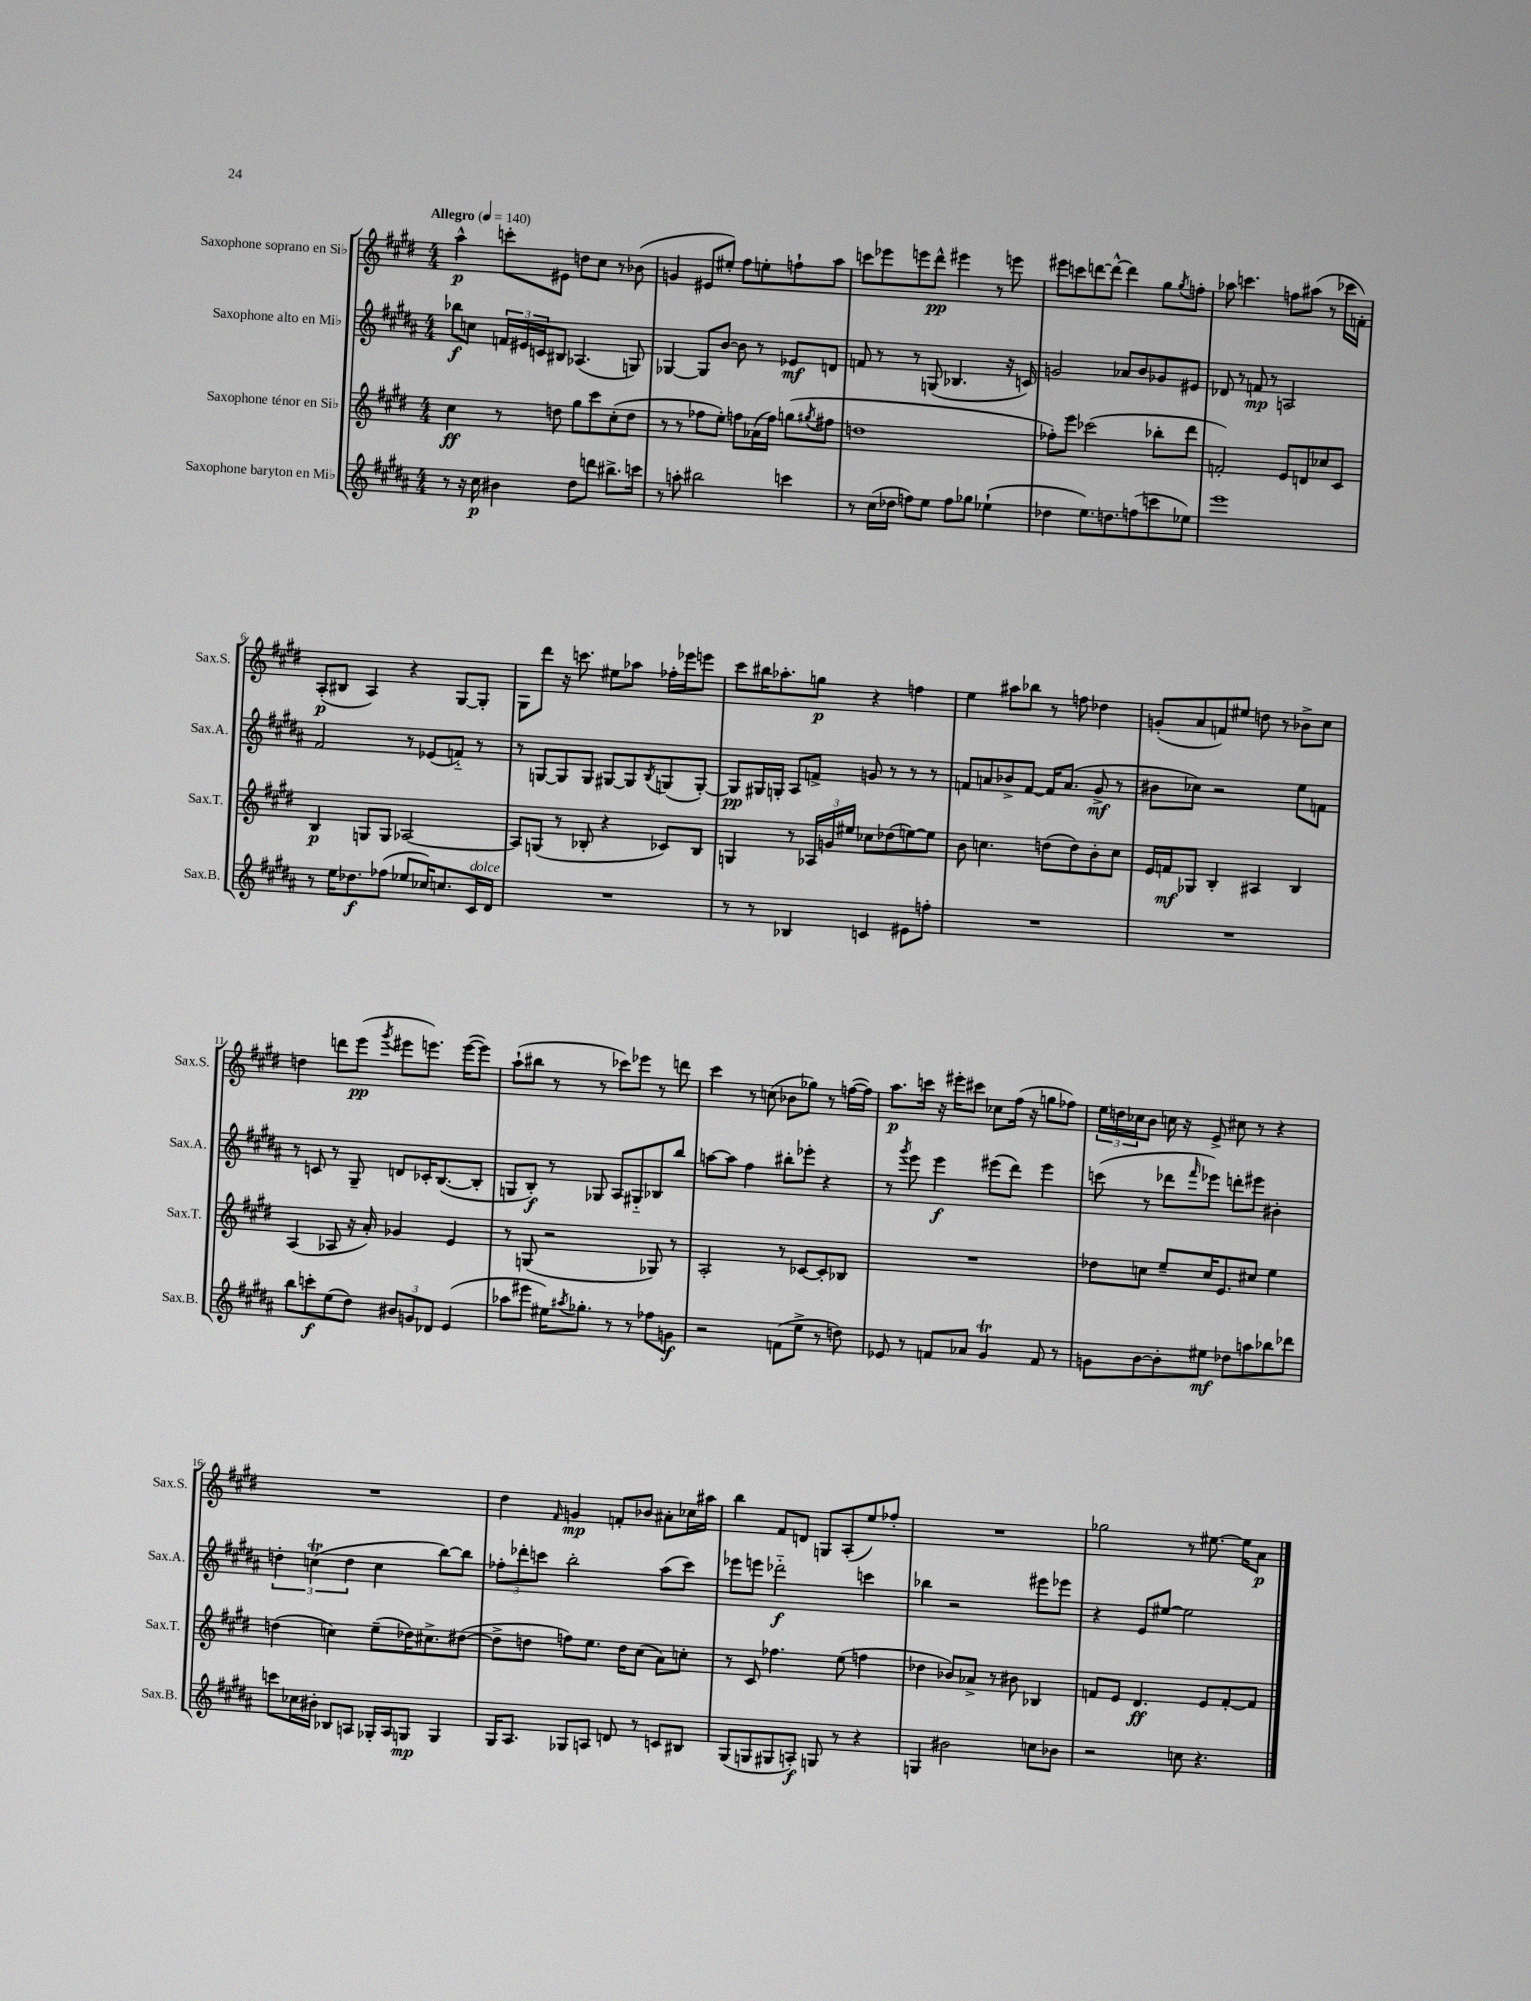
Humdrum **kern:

**kern	**dynam	**kern	**dynam	**kern	**dynam	**kern	**dynam
*part4	*part4	*part3	*part3	*part2	*part2	*part1	*part1
*staff4	*staff4	*staff3	*staff3	*staff2	*staff2	*staff1	*staff1
*I"Saxophone baryton en Mi♭	*	*I"Saxophone ténor en Si♭	*	*I"Saxophone alto en Mi♭	*	*I"Saxophone soprano en Si♭	*
*I'Sax.B.	*	*I'Sax.T.	*	*I'Sax.A.	*	*I'Sax.S.	*
*clefG2	*	*clefG2	*	*clefG2	*	*clefG2	*
*k[f#c#g#d#a#]	*	*k[f#c#g#d#]	*	*k[f#c#g#d#a#]	*	*k[f#c#g#d#]	*
*M4/4	*	*M4/4	*	*M4/4	*	*M4/4	*
*MM140	*	*MM140	*	*MM140	*	*MM140	*
=1	=1	=1	=1	=1	=1	=1	=1
!	!	!	!	!	!	!LO:TX:a:B:t=Allegro	!
8r	.	4cc#\	ff	8bb-X\L	f	4aa^^\	p
16r	.	.	.	8ccn\J	.	.	.
16cc#\	p	.	.	.	.	.	.
4b#X\	.	8r	.	24fn/LL	.	8cccn'\L	.
.	.	.	.	24e#X/	.	.	.
.	.	.	.	24cn/J	.	.	.
.	.	8ddn\	.	8B#X/J	.	8e#X\J	.
8dd#\L	.	8gg#\L	.	(4.A-X/	.	8ddn\L	.
8dddn\J	.	8ccc#\	.	.	.	8cc#\J	.
8.bb#X^\L	.	(8cc#'\	.	.	.	8r	.
.	.	8dd\J	.	8Gn/)	.	(8b-X\	.
16cccn\Jk	.	.	.	.	.	.	.
=2	=2	=2	=2	=2	=2	=2	=2
8r	.	8r	.	[4G-X/	.	4gn/	.
8aan'\	.	8r	.	.	.	.	.
2bb#X\	.	8ff-X\L	.	8G-/L]	.	8e#X/L	.
.	.	8ee'\J)	.	[8b/J	.	8ee#X'/J)	.
.	.	8ffn\L	.	8b\]	.	8ff#\L	.
.	.	(16a-X\L	.	8r	.	8een'\	.
.	.	16ff\JJ)	.	.	.	.	.
4cccn\	.	(8ggn\L	.	8e-X/L	mf	8ffn`\	.
.	.	8qgg#X/	.	.	.	.	.
.	.	8ff#X\J	.	8dn/J	.	8aa\J	.
=3	=3	=3	=3	=3	=3	=3	=3
8r	.	1ddn	.	8fn/	.	8cccn\L	.
(16cc#\LL	.	.	.	8r	.	8eee-X\	.
16dd-X\JJ	.	.	.	.	.	.	.
8ffn\L)	.	.	.	8r	.	8eeen\	.
8ee\J	.	.	.	(8Gn/	.	8ddd#^^\J	pp
8ff\L	.	.	.	4.B-X/	.	4eee#X\	.
8gg-X\J	.	.	.	.	.	.	.
(4ee-X`\	.	.	.	.	.	8r	.
.	.	.	.	16r	.	8eeen\	.
.	.	.	.	16cn/)	.	.	.
=4	=4	=4	=4	=4	=4	=4	=4
4dd-X\	.	8ff-X'\L)	.	2gn/	.	8eee#X\L	.
.	.	8eee\J	.	.	.	8cccn\	.
8.ee\L)	.	(2ccc-X\	.	.	.	[8dddn\	.
.	.	.	.	.	.	8ddd^^\J_	.
8.ddn\	.	.	.	.	.	.	.
.	.	.	.	8a-X/L	.	4ddd\]	.
(8ffn\	.	.	.	8b/	.	.	.
8cccn\	.	8bb-X'\L	.	8g-X/	.	8gg#\L	.
.	.	.	.	.	.	8qgg#/	.
8ee-X\J)	.	8ddd#\J	.	8e#X/J	.	8ffn'\J	.
=5	=5	=5	=5	=5	=5	=5	=5
1eee	.	2fn'/)	.	8d-X/	.	8aa-X\	.
.	.	.	.	8r	.	4.cccn\	.
.	.	.	.	8fn/	mp	.	.
.	.	.	.	8r	.	.	.
.	.	8e/L	.	2An/	.	8ffn\L	.
.	.	8dn/	.	.	.	(8aa#X\J	.
.	.	8cc-X/	.	.	.	8r	.
.	.	8c#/J	.	.	.	16ccc-X\LL	.
.	.	.	.	.	.	16fn'\JJ)	.
!!LO:LB:g=z
=6	=6	=6	=6	=6	=6	=6	=6
8r	.	4B/	p	2f#/	.	(8A'/L	p
16ee\KL	.	.	.	.	.	8B#X/J	.
8.dd-X\	f	.	.	.	.	.	.
.	.	8Gn/L	.	.	.	4A/)	.
(8ff-X\J	.	8G/J	.	.	.	.	.
8ee-X/L	.	[2A-X/	.	8r	.	4r	.
16cc-X/K)	.	.	.	(8e-X/L	.	.	.
8.ccn/	.	.	.	.	.	.	.
.	.	.	.	8fn/J)	.	[8G#/L	.
!LO:TX:a:i:t=dolce	!	!	!	!	!	!	!
16c#/L	.	.	.	8r	.	8G#'/J]	.
16d#/JJ	.	.	.	.	.	.	.
=7	=7	=7	=7	=7	=7	=7	=7
1r	.	8A-/L]	.	8r	.	8G#\L	.
.	.	(8Gn/J	.	[8Gn/L	.	8ddd#\J	.
.	.	8r	.	8G/]	.	16r	.
.	.	.	.	.	.	8.cccn\	.
.	.	8B-X'/	.	8G/J	.	.	.
.	.	4r	.	[8G#X/L	.	8ee#X\L	.
.	.	.	.	8G#/]	.	8aa-X\J	.
.	.	.	.	8qB/	.	.	.
.	.	8c-X/L)	.	(8Gn/	.	16ff-X'\LL	.
.	.	.	.	.	.	16eee-X\J	.
.	.	8B-/J	.	[8G'/J)	.	8eeen\J	.
=8	=8	=8	=8	=8	=8	=8	=8
8r	.	4Gn/	.	8G/L]	pp	8ccc#\L	.
8r	.	.	.	16G#X/L	.	16bb#X\K	.
.	.	.	.	16Gn'/JJ	.	8.aa-X'\	.
4B-X/	.	8r	.	8A#/L	.	.	.
.	.	24A-X/LL	.	8fn^/J	.	8ggn\J	p
.	.	24gn/	.	.	.	.	.
.	.	24ee#X/JJ	.	.	.	.	.
4cn/	.	8cc-X\L	.	8gn/	.	4r	.
.	.	(8dd-X\	.	8r	.	.	.
8e#X\L	.	[8een\)	.	8r	.	4ffn\	.
8ffn'\J	.	8ee\J]	.	8r	.	.	.
=9	=9	=9	=9	=9	=9	=9	=9
1r	.	8b\	.	8fn/L	.	4ee\	.
.	.	4.ccn\	.	8an/	.	.	.
.	.	.	.	8b-X^/	.	8aa#X\L	.
.	.	.	.	[8f/J	.	8bb-X\J	.
.	.	(8ddn\L	.	16f/KL]	.	8r	.
.	.	.	.	(8.a/J	.	.	.
.	.	8dd\)	.	.	.	8ffn\	.
.	.	8b'\	.	8g#^/	mf	4dd-X\	.
.	.	8cc\J	.	8r	.	.	.
=10	=10	=10	=10	=10	=10	=10	=10
1r	.	16e/LL	.	8b#X\L	.	(8gn'/L	.
.	.	16fn/J	mf	.	.	.	.
.	.	8G-X/J	.	8cc-X\J)	.	8a/	.
.	.	4B'/	.	2r	.	8fn/)	.
.	.	.	.	.	.	8ee#X/J	.
.	.	4A#X/	.	.	.	8ddn\	.
.	.	.	.	.	.	8r	.
.	.	4B/	.	8ee\L	.	8b-X^\L	.
.	.	.	.	8fn\J	.	8cc#\J	.
!!LO:LB:g=z
=11	=11	=11	=11	=11	=11	=11	=11
8bb\L	.	(4A/	.	8r	.	4ddn\	.
8cccn'\	f	.	.	8cn/	.	.	.
(8ee\	.	8A-X/	.	8r	.	8dddn\L	.
8dd#\J)	.	16r	.	8G#~/	.	(8eee\J	pp
.	.	16a'/)	.	.	.	.	.
.	.	.	.	.	.	8qggg#/	.
12b#X/L	.	4g-X/	.	8dn/L	.	8eee#X\L	.
12gn/	.	.	.	.	.	.	.
.	.	.	.	16c-X'/K	.	8.eeen\J)	.
12d-X/J	.	.	.	.	.	.	.
.	.	.	.	([8.B/	.	.	.
(4e/	.	4e/	.	.	.	.	.
.	.	.	.	.	.	([16eee\KL	.
.	.	.	.	8B'/J]	.	8eee\J])	.
=12	=12	=12	=12	=12	=12	=12	=12
8aa-X\L	.	8r	.	8Gn/L	.	(8aa`\L	.
8eee#X\J	.	(8Gn/	.	8B'/J)	f	8bb#X\J	.
16ee#X\KL)	.	2r	.	8r	.	8r	.
8qaa#X/	.	.	.	.	.	.	.
8.gg-X'\J	.	.	.	.	.	.	.
.	.	.	.	8G-X/	.	8r	.
8r	.	.	.	8A#/L	.	8ccc-X\L)	.
8r	.	.	.	8G#X/	.	8eee-X\J	.
8ff-X\L	.	8G-X/)	.	8B-X/	.	8r	.
8gn\J	f	8r	.	8bb/J	.	8dddn\	.
=13	=13	=13	=13	=13	=13	=13	=13
2r	.	2A'/	.	[8aan\L	.	4ccc#\	.
.	.	.	.	8aa\J]	.	.	.
.	.	.	.	4ff#\	.	8r	.
.	.	.	.	.	.	(8ccn\	.
(8fn\L	.	8r	.	8bb#X'\L	.	8b-X\L	.
8ee^\J	.	[8c-X/L	.	8eee-X'\J	.	8gg-X\J)	.
8r	.	8c-'/]	.	4r	.	8r	.
8ddn\)	.	8B-X/J	.	.	.	([16ffn\LL	.
.	.	.	.	.	.	16ff\JJ])	.
=14	=14	=14	=14	=14	=14	=14	=14
8e-X/	.	1r	.	8r	.	8.aa\L	p
.	.	.	.	8qggg#/	.	.	.
8r	.	.	.	8eee\	.	.	.
.	.	.	.	.	.	16cccn\Jk	.
8fn/L	.	.	.	4eee\	f	16r	.
.	.	.	.	.	.	16eee#X'\KL	.
8a-X/J	.	.	.	.	.	8ccc#X\J	.
4g#T/	.	.	.	(8eee#X\L	.	8cc-X\L	.
.	.	.	.	8ddd#\J)	.	(16ff#\Jk	.
.	.	.	.	.	.	16r	.
8f/	.	.	.	4eee#\	.	8ggn\L	.
8r	.	.	.	.	.	8ff-X\J)	.
=15	=15	=15	=15	=15	=15	=15	=15
8gn\L	.	8dd-X\L	.	(8cccn\	.	24ee\LL	.
.	.	.	.	.	.	24ddn\	.
.	.	.	.	.	.	24cc-X\J	.
[8b\	.	8ccn\J	.	8r	.	8b\J	.
8b'\]	.	8ee~/L	.	8ddd-X\L	.	16ccn\	.
.	.	.	.	.	.	16r	.
.	.	.	.	16qqfff#/	.	.	.
8ee#X\J	mf	16cc/K	.	8eee-X\J)	.	8e^/	.
.	.	8.e/	.	.	.	.	.
8dd-X\L	.	.	.	8dddn'\L	.	8cc#X\	.
8aan\	.	8cc#X/J	.	8eee#X\J	.	8r	.
8bb-X\	.	4ee\	.	4b#X'\	.	4r	.
8ddd-X\J	.	.	.	.	.	.	.
!!LO:LB:g=z
=16	=16	=16	=16	=16	=16	=16	=16
8cccn\L	.	(4ddn\	.	6ddn'\	.	1r	.
16cc-X\L	.	.	.	.	.	.	.
.	.	.	.	(6ccnT\	.	.	.
16b#X'\JJ	.	.	.	.	.	.	.
8B-X/L	.	4ccn\)	.	.	.	.	.
.	.	.	.	6dd\	.	.	.
8An/J	.	.	.	.	.	.	.
16G-X'/LL	.	(8ee~\L	.	4cc\	.	.	.
16A/J	.	.	.	.	.	.	.
8Gn/J	mp	16dd-X\K)	.	.	.	.	.
.	.	8.cc#X^\	.	.	.	.	.
4G/	.	.	.	[8bb\L)	.	.	.
.	.	([8dd#X\J	.	8bb\J]	.	.	.
=17	=17	=17	=17	=17	=17	=17	=17
16G#/KL	.	8dd#^\L]	.	12ff-X'\L	.	4dd#\	.
8.A#/J	.	.	.	.	.	.	.
.	.	.	.	12ddd-X'\	.	.	.
.	.	8ddn\J	.	.	.	.	.
.	.	.	.	12cccn\J	.	.	.
.	.	.	.	.	.	16qqf#/	.
8G-X/L	.	8ffn\L)	.	2bb'\	.	4gn/	mp
8An/J	.	8.ee\J	.	.	.	.	.
8dn/	.	.	.	.	.	8fn'/L	.
.	.	16dd\KL	.	.	.	.	.
8r	.	(8cc#\J	.	.	.	8b-X/J	.
8cn/L	.	8a\L)	.	(8aa#\L	.	8a#X'\L	.
8B#X/J	.	8ccn'\J	.	8ccc\J)	.	16cc-X\L	.
.	.	.	.	.	.	16aa#X\JJ	.
=18	=18	=18	=18	=18	=18	=18	=18
(8G#/L	.	8r	.	8eee-X\L	.	4bb\	.
8Gn/	.	8c#/	.	8eeen\J	.	.	.
8G#X/	.	4.ff-X\	.	2ddd-X\	f	8f#/L	.
8An'/J)	f	.	.	.	.	8dn/J	.
8Gn/	.	.	.	.	.	8Gn/L	.
8r	.	(8ee\	.	.	.	(8A'/	.
4r	.	4ffn\	.	4cccn\	.	8ee/)	.
.	.	.	.	.	.	8ff-X'/J	.
=19	=19	=19	=19	=19	=19	=19	=19
4Gn/	.	4dd-X\	.	4bb-X\	.	1r	.
2b#X\	.	8b-X/L)	.	2r	.	.	.
.	.	8a-X^/J	.	.	.	.	.
.	.	8r	.	.	.	.	.
.	.	8b#X\	.	.	.	.	.
8ccn\L	.	4B-X/	.	8eee#X\L	.	.	.
8b-X\J	.	.	.	8eee-X\J	.	.	.
=20	=20	=20	=20	=20	=20	=20	=20
2r	.	8fn/L	.	4r	.	2gg-X\	.
.	.	8e/J	.	.	.	.	.
.	.	4.d#/	ff	8e/L	.	.	.
.	.	.	.	[8ee#X/J	.	.	.
8ccn\	.	.	.	2ee#\]	.	8r	.
4.r	.	8e/L	.	.	.	[8.ee#X\	.
.	.	[8f'/	.	.	.	.	.
.	.	.	.	.	.	16ee#\KL]	.
.	.	8f/J]	.	.	.	8a\J	p
==	==	==	==	==	==	==	==
*-	*-	*-	*-	*-	*-	*-	*-
